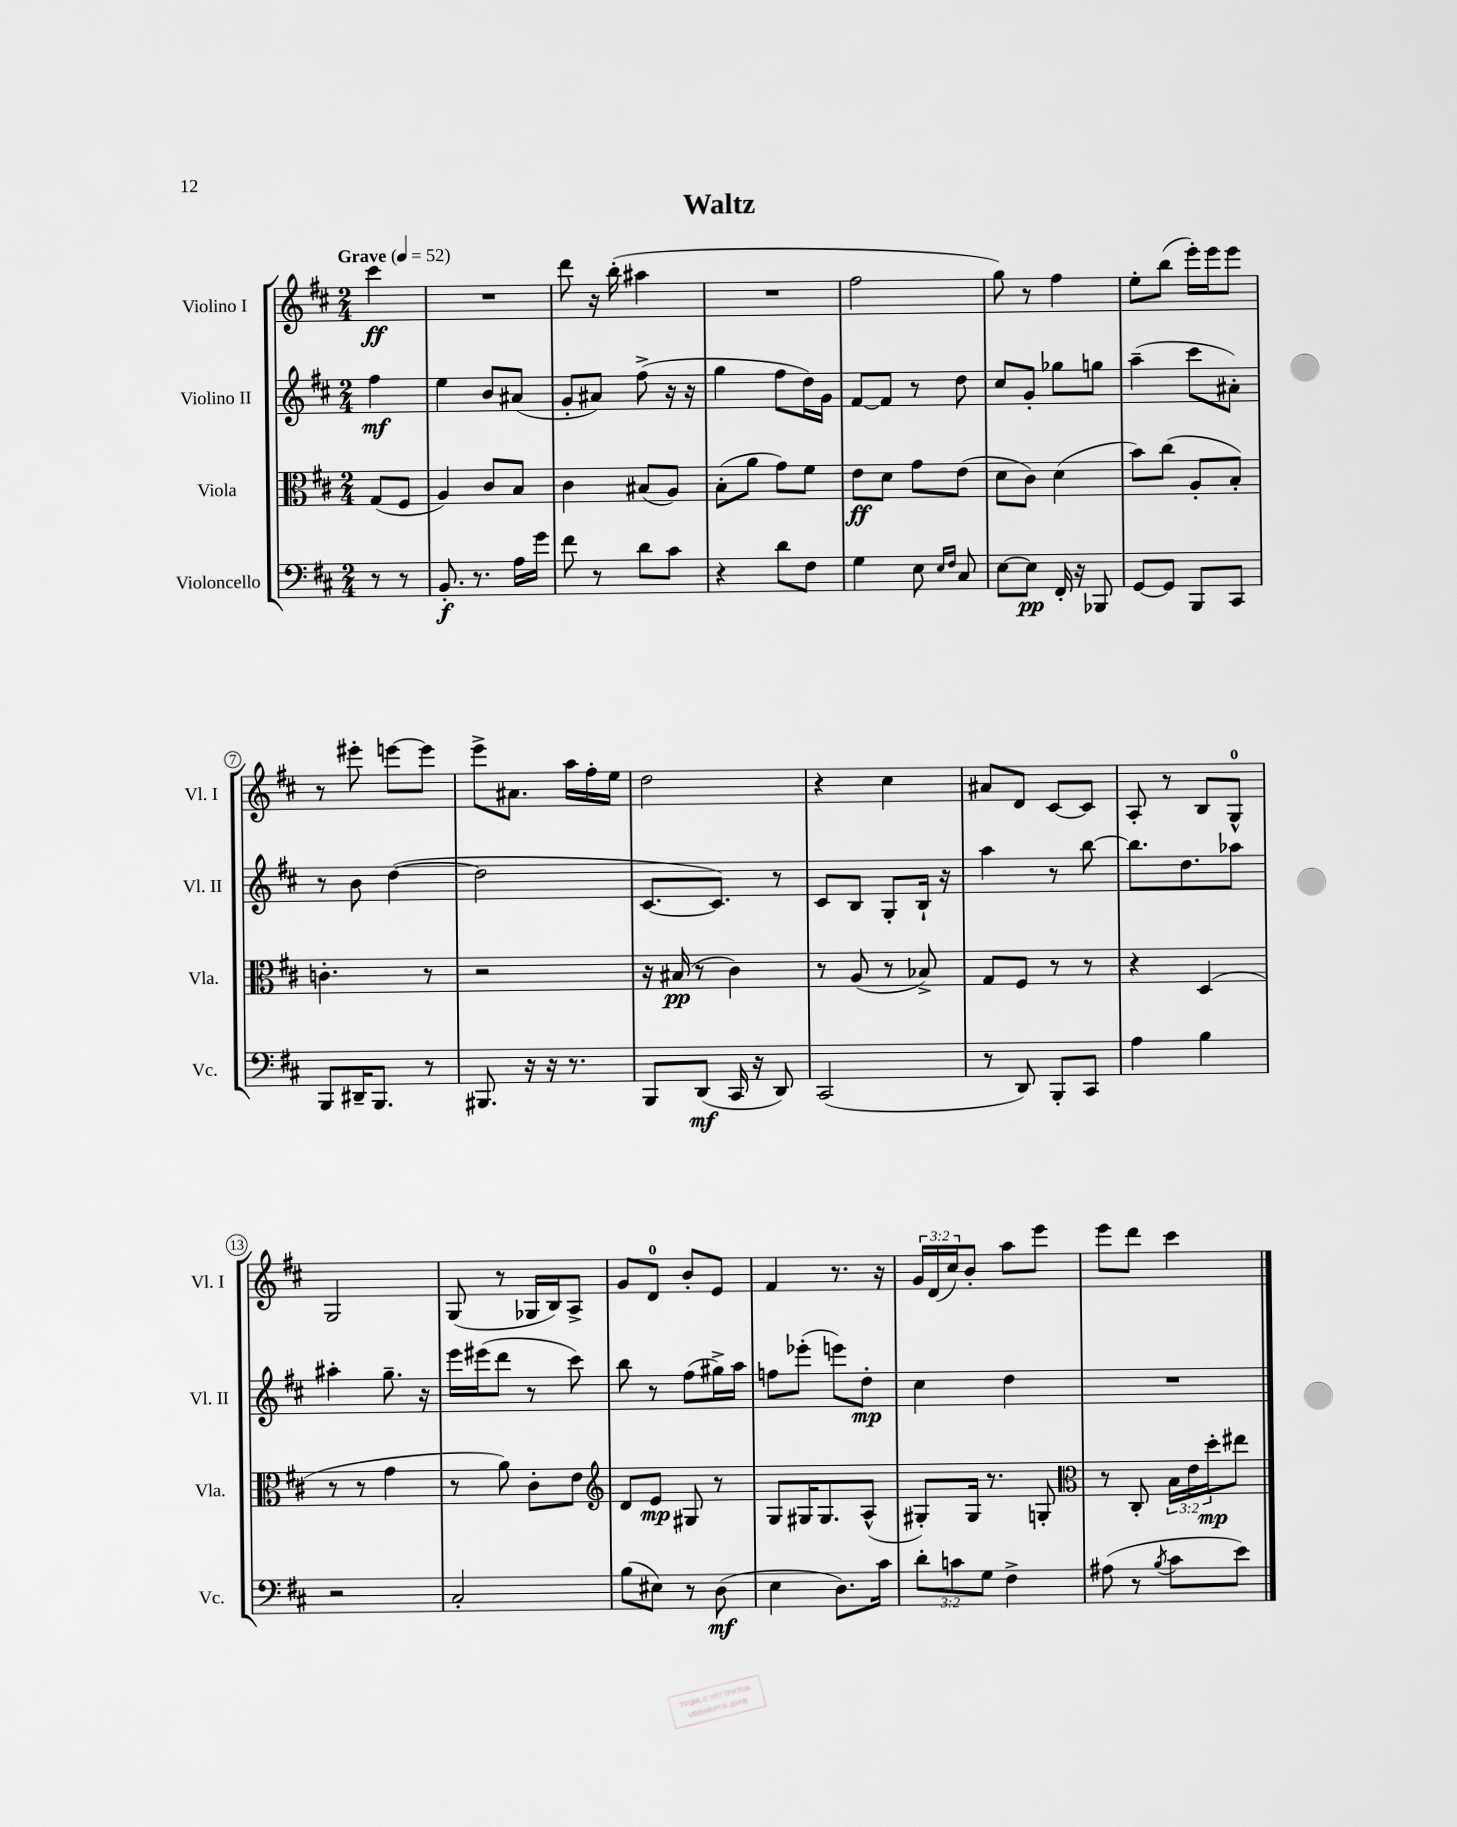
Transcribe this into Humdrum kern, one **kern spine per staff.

**kern	**dynam	**kern	**dynam	**kern	**dynam	**kern	**dynam
*part4	*part4	*part3	*part3	*part2	*part2	*part1	*part1
*staff4	*staff4	*staff3	*staff3	*staff2	*staff2	*staff1	*staff1
*I"Violoncello	*	*I"Viola	*	*I"Violino II	*	*I"Violino I	*
*I'Vc.	*	*I'Vla.	*	*I'Vl. II	*	*I'Vl. I	*
*clefF4	*	*clefC3	*	*clefG2	*	*clefG2	*
*k[f#c#]	*	*k[f#c#]	*	*k[f#c#]	*	*k[f#c#]	*
*M2/4	*	*M2/4	*	*M2/4	*	*M2/4	*
*MM52	*	*MM52	*	*MM52	*	*MM52	*
=	=	=	=	=	=	=	=
!	!	!	!	!	!	!LO:TX:a:B:t=Grave	!
8r	.	(8G/L	.	4ff#\	mf	4ccc#\	ff
8r	.	8F#/J	.	.	.	.	.
=1	=1	=1	=1	=1	=1	=1	=1
8.BB'/	f	4A/)	.	4ee\	.	2r	.
8.r	.	.	.	.	.	.	.
.	.	8c#/L	.	8b/L	.	.	.
16A\LL	.	8B/J	.	(8a#X/J	.	.	.
16g\JJ	.	.	.	.	.	.	.
=2	=2	=2	=2	=2	=2	=2	=2
8f#\	.	4c#\	.	8g'/L	.	8ddd\	.
8r	.	.	.	8a#X/J)	.	16r	.
.	.	.	.	.	.	(16bb'\	.
8d\L	.	(8B#X/L	.	(8ff#^\	.	4aa#X\	.
8c#\J	.	8A/J)	.	16r	.	.	.
.	.	.	.	16r	.	.	.
=3	=3	=3	=3	=3	=3	=3	=3
4r	.	(8B'\L	.	4gg\	.	2r	.
.	.	8a\J	.	.	.	.	.
8d\L	.	8g\L)	.	8ff#\L	.	.	.
8F#\J	.	8f#\J	.	16dd\L)	.	.	.
.	.	.	.	16g\JJ	.	.	.
=4	=4	=4	=4	=4	=4	=4	=4
4G\	.	8e\L	ff	[8f#/L	.	2ff#\	.
.	.	8d\J	.	8f#/J]	.	.	.
8E\	.	8g\L	.	8r	.	.	.
16qqE/LL	.	.	.	.	.	.	.
16qqF#/JJ	.	.	.	.	.	.	.
8C#/	.	(8e\J	.	8dd\	.	.	.
=5	=5	=5	=5	=5	=5	=5	=5
[8E\L	.	8d\L	.	8cc#/L	.	8gg\)	.
8E\J]	pp	8c#\J)	.	8g'/J	.	8r	.
16FF#'/	.	(4d\	.	8gg-X\L	.	4ff#\	.
16r	.	.	.	.	.	.	.
8BBB-X/	.	.	.	8ggn\J	.	.	.
=6	=6	=6	=6	=6	=6	=6	=6
[8GG/L	.	8b\L)	.	(4aa~\	.	8ee'\L	.
8GG/J]	.	(8cc#\J	.	.	.	(8bb\J	.
8BBB/L	.	8A'/L	.	8ccc#\L	.	16eee'\LL)	.
.	.	.	.	.	.	16eee\J	.
8CC#/J	.	8B'/J)	.	8a#X'\J)	.	8eee\J	.
!!LO:LB:g=z
=7	=7	=7	=7	=7	=7	=7	=7
8BBB/L	.	4.cn'\	.	8r	.	8r	.
16DD#X~/K	.	.	.	8b\	.	8eee#X'\	.
8.BBB/J	.	.	.	.	.	.	.
.	.	.	.	([4dd\	.	[8eeen\L	.
8r	.	8r	.	.	.	8eee\J]	.
=8	=8	=8	=8	=8	=8	=8	=8
8.BBB#X/	.	2r	.	2dd\]	.	8eee^\L	.
.	.	.	.	.	.	8.a#X\J	.
16r	.	.	.	.	.	.	.
16r	.	.	.	.	.	.	.
8.r	.	.	.	.	.	16aa\LL	.
.	.	.	.	.	.	16ff#'\	.
.	.	.	.	.	.	16ee\JJ	.
=9	=9	=9	=9	=9	=9	=9	=9
8BBB/L	.	16r	.	[8.c#/L	.	2dd\	.
.	.	(16B#X/	pp	.	.	.	.
(8DD/J	mf	8r	.	.	.	.	.
.	.	.	.	8.c#/J])	.	.	.
16CC#/	.	4c#\)	.	.	.	.	.
16r	.	.	.	.	.	.	.
8DD/)	.	.	.	8r	.	.	.
=10	=10	=10	=10	=10	=10	=10	=10
(2CC#/	.	8r	.	8c#/L	.	4r	.
.	.	(8A/	.	8B/J	.	.	.
.	.	8r	.	8G'/L	.	4cc#\	.
.	.	8B-X^/)	.	16B`/Jk	.	.	.
.	.	.	.	16r	.	.	.
=11	=11	=11	=11	=11	=11	=11	=11
8r	.	8G/L	.	4aa\	.	8a#X/L	.
8DD/)	.	8F#/J	.	.	.	8d/J	.
8BBB'/L	.	8r	.	8r	.	[8c#/L	.
8CC#/J	.	8r	.	[8bb\	.	8c#/J]	.
=12	=12	=12	=12	=12	=12	=12	=12
4A\	.	4r	.	8.bb\L]	.	8A'/	.
.	.	.	.	.	.	8r	.
.	.	.	.	8.dd\	.	.	.
4B\	.	(4D/	.	.	.	8B/L	.
.	.	.	.	8aa-X\J	.	8G^^/J	.
!!LO:LB:g=z
=13	=13	=13	=13	=13	=13	=13	=13
2r	.	8r	.	4aa#X'\	.	2G/	.
.	.	8r	.	.	.	.	.
.	.	4g\	.	8.gg~\	.	.	.
.	.	.	.	16r	.	.	.
=14	=14	=14	=14	=14	=14	=14	=14
2C#'/	.	8r	.	16eee\LL	.	(8G/	.
.	.	.	.	(16eee#X\J	.	.	.
.	.	8a\)	.	8ddd\J	.	8r	.
.	.	8c#'\L	.	8r	.	16G-X/LL	.
.	.	.	.	.	.	16B/J)	.
.	.	8e\J	.	8ccc#\)	.	8A^/J	.
=15	=15	=15	=15	=15	=15	=15	=15
*	*	*clefG2	*	*	*	*	*
(8B\L	.	8d/L	.	8bb\	.	8g/L	.
8E#X\J)	.	8e/J	mp	8r	.	8d/J	.
8r	.	8G#X/	.	(8ff#\L	.	8b'/L	.
(8D\	mf	8r	.	16gg#X^\L)	.	8e/J	.
.	.	.	.	16aa\JJ	.	.	.
=16	=16	=16	=16	=16	=16	=16	=16
4E\	.	8G/L	.	8ffn\L	.	4f#/	.
.	.	16G#X/K	.	(8eee-X'\J	.	.	.
.	.	8.G#/	.	.	.	.	.
8.D\L)	.	.	.	8eeen\L)	.	8.r	.
.	.	(8A^^/J	.	8dd'\J	mp	.	.
16c#\Jk	.	.	.	.	.	16r	.
=17	=17	=17	=17	=17	=17	=17	=17
12d'\L	.	8G#X'/L)	.	4cc#\	.	24g/LL	.
.	.	.	.	.	.	(24d/	.
12cn\	.	.	.	.	.	24cc#/J)	.
.	.	16G#/Jk	.	.	.	8b'/J	.
12G\J	.	.	.	.	.	.	.
.	.	8.r	.	.	.	.	.
4F#^\	.	.	.	4dd\	.	8aa\L	.
.	.	8Gn'/	.	.	.	8eee\J	.
=18	=18	=18	=18	=18	=18	=18	=18
*	*	*clefC3	*	*	*	*	*
(8A#X\	.	8r	.	2r	.	8eee\L	.
8r	.	8C#'/	.	.	.	8ddd\J	.
8qB/	.	.	.	.	.	.	.
8c#\L	.	24B\LL	.	.	.	4ccc#\	.
.	.	24e\	.	.	.	.	.
.	.	24dd'\J	mp	.	.	.	.
8e\J)	.	8ee#X\J	.	.	.	.	.
==	==	==	==	==	==	==	==
*-	*-	*-	*-	*-	*-	*-	*-
